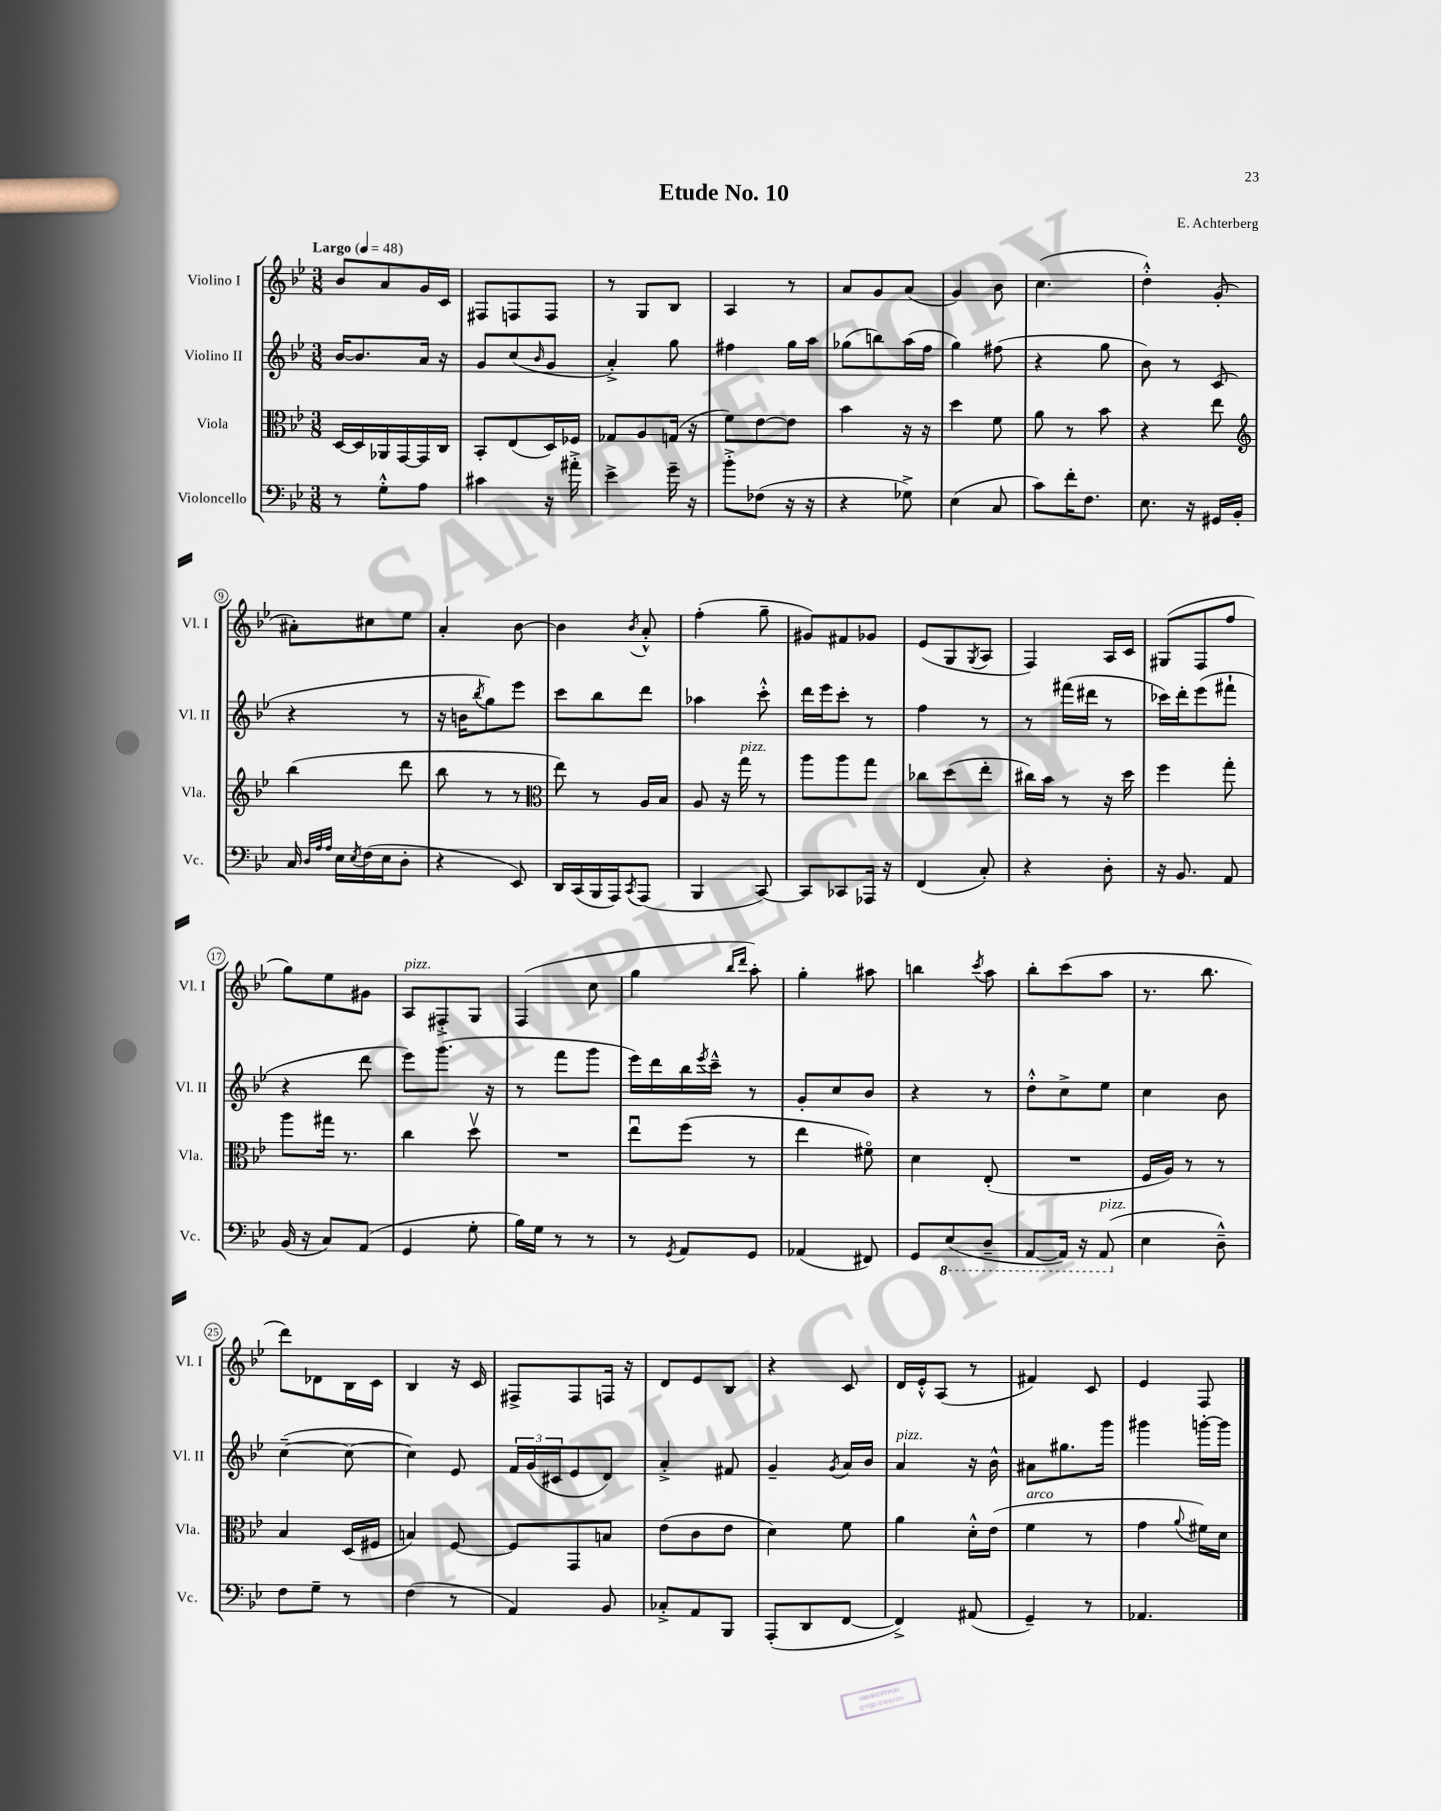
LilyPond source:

\header { title = "Etude No. 10" composer = "E. Achterberg" }
<<
\new StaffGroup <<
\new Staff = "s0" \with { instrumentName = "Violino I" shortInstrumentName = "Vl. I" } {
    \clef treble \key bes \major \numericTimeSignature \time 3/8 \tempo "Largo" 4 = 48
    bes'8 a'8 g'16 c'16 |
    fis8 f8 f8 |
    r8 g8 bes8 |
    a4 r8 |
    a'8 g'8 a'8( |
    g'4) bes'8 |
    c''4.( |
    d''4-.-^) g'8-.( |
    ais'8-.) cis''8 ees''8 |
    a'4-. bes'8~ |
    bes'4 \acciaccatura { bes'8 } a'8-.-^ |
    f''4-.( g''8-- |
    gis'8) fis'8 ges'8 |
    ees'8( g8 \acciaccatura { g8 } a8 |
    f4) a16 c'16 |
    gis8( f8 f''8 |
    g''8) ees''8 gis'8 |
    a8^\markup { \italic "pizz." } fis8-.-> g8 |
    f4( c''8 |
    g''4 \grace { bes''16 d'''16 } a''8-.) |
    g''4-. ais''8 |
    b''4 \acciaccatura { c'''8 } a''8 |
    bes''8-. c'''8( a''8 |
    r8. bes''8. |
    d'''8) des'8 bes16 c'16 |
    bes4 r16 c'16 |
    fis8-> fis8 f16 r16 |
    d'8 ees'8 bes8 |
    r4 c'8 |
    d'16 ees'16-.-^ a8( r8 |
    fis'4) c'8 |
    ees'4 f8 \bar "|." |
}
\new Staff = "s1" \with { instrumentName = "Violino II" shortInstrumentName = "Vl. II" } {
    \clef treble \key bes \major \numericTimeSignature \time 3/8
    bes'16~ bes'8. a'16 r16 |
    g'8 c''8( \grace { bes'16 } g'8 |
    a'4-.->) g''8 |
    fis''4 g''16 a''16 |
    ges''8( b''8) a''16( f''16 |
    g''4) fis''8( |
    r4 g''8 |
    bes'8) r8 c'8( |
    r4 r8 |
    r16 b'16 \acciaccatura { bes''8 } g''8) ees'''8 |
    c'''8 bes''8 d'''8 |
    aes''4 c'''8-.-^ |
    d'''16 ees'''16 c'''8-. r8 |
    f''4 r8 |
    r8 fis'''16( dis'''16 r8 |
    ces'''16) d'''16-. ees'''8( fis'''8-! |
    r4 d'''8 |
    ees'''8) g'''8.( r16 |
    r8 f'''8 g'''8 |
    ees'''16) d'''16 bes''16 \acciaccatura { ees'''8 } c'''16---^ r8 |
    g'8-. c''8 bes'8 |
    r4 r8 |
    d''8-.-^ c''8-> ees''8 |
    c''4 bes'8 |
    c''4~--( c''8~ |
    c''4) ees'8 |
    \tuplet 3/2 { f'16 g'16( cis'16 } ees'8 d'8) |
    a'4-.-> fis'8 |
    g'4-- \acciaccatura { g'8 } a'16 bes'16 |
    a'4^\markup { \italic "pizz." } r16 bes'16-^ |
    ais'8 gis''8. g'''16 |
    gis'''4 g'''16~-. g'''16 \bar "|." |
}
\new Staff = "s2" \with { instrumentName = "Viola" shortInstrumentName = "Vla." } {
    \clef alto \key bes \major \numericTimeSignature \time 3/8
    d16~ d16 aes,16 g,16~ g,16 c16 |
    bes,8-. ees8( d16) fes16 |
    ges8 a8 g16( r16 |
    f'8) ees'8~ ees'8 |
    bes'4 r16 r16 |
    d''4 f'8 |
    a'8 r8 bes'8 |
    r4 ees''8 |
    \clef treble bes''4( d'''8 |
    bes''8 r8 r8 |
    \clef alto ees''8) r8 a16 bes16 |
    a8 r16 g''16^\markup { \italic "pizz." } r8 |
    a''8 a''8 g''8 |
    ces''8 d''8( ees''8-. |
    cis''16) bes'16 r8 r16 d''16 |
    f''4 g''8-. |
    a''8 gis''16 r8. |
    c''4 d''8\upbow |
    R4. |
    ees''8\downbow f''8( r8 |
    ees''4 fis'8\flageolet) |
    d'4 ees8-.( |
    R4. |
    f16 a16) r8 r8 |
    bes4 d16( fis16 |
    b4) f8~ |
    f8 g,8 b8 |
    ees'8( c'8 ees'8 |
    d'4) f'8 |
    a'4 d'16-.-^ ees'16( |
    f'4^\markup { \italic "arco" } r8 |
    g'4 \appoggiatura { a'8 } fis'16) d'16 \bar "|." |
}
\new Staff = "s3" \with { instrumentName = "Violoncello" shortInstrumentName = "Vc." } {
    \clef bass \key bes \major \numericTimeSignature \time 3/8
    r8 g8-.-^ a8 |
    cis'4 r16 ais'16-.-> |
    ees'4-> g'16-- r16 |
    bes'8-.-> fes8( r16 r16 |
    r4 ges8->) |
    ees4( c8 |
    c'8) f'16-. f8. |
    ees8. r16 gis,16 bes,16-. |
    c16 \grace { d32 a32 a32 } ees16 \acciaccatura { ees8 } f16( ees16 d8-. |
    r4 ees,8) |
    d,16 c,16( bes,,16 a,,16) \acciaccatura { c,8 } a,,8( |
    bes,,4 c,8~) |
    c,8 ces,8 aes,,16 r16 |
    f,4( c8-.) |
    r4 d8-. |
    r16 bes,8. a,8 |
    bes,16( r16 c8) a,8( |
    g,4 g8-. |
    bes16) g16 r8 r8 |
    r8 \acciaccatura { g,8 } a,8 g,8 |
    aes,4( fis,8) |
    g,8 \ottava #-1 ees,8( d,8-- |
    a,,8~ a,,16) r16 a,,8^\markup { \italic "pizz." }( \ottava #0 |
    ees4 d8---^) |
    f8 g8-- r8 |
    f4( r8 |
    a,4) bes,8 |
    ces8-.-> a,8 bes,,8 |
    a,,8-.( d,8 f,8~ |
    f,4->) ais,8( |
    g,4--) r8 |
    aes,4. \bar "|." |
}
>>
>>
\layout { \context { \Score \override BarNumber.stencil = #(make-stencil-circler 0.1 0.3 ly:text-interface::print) } }
